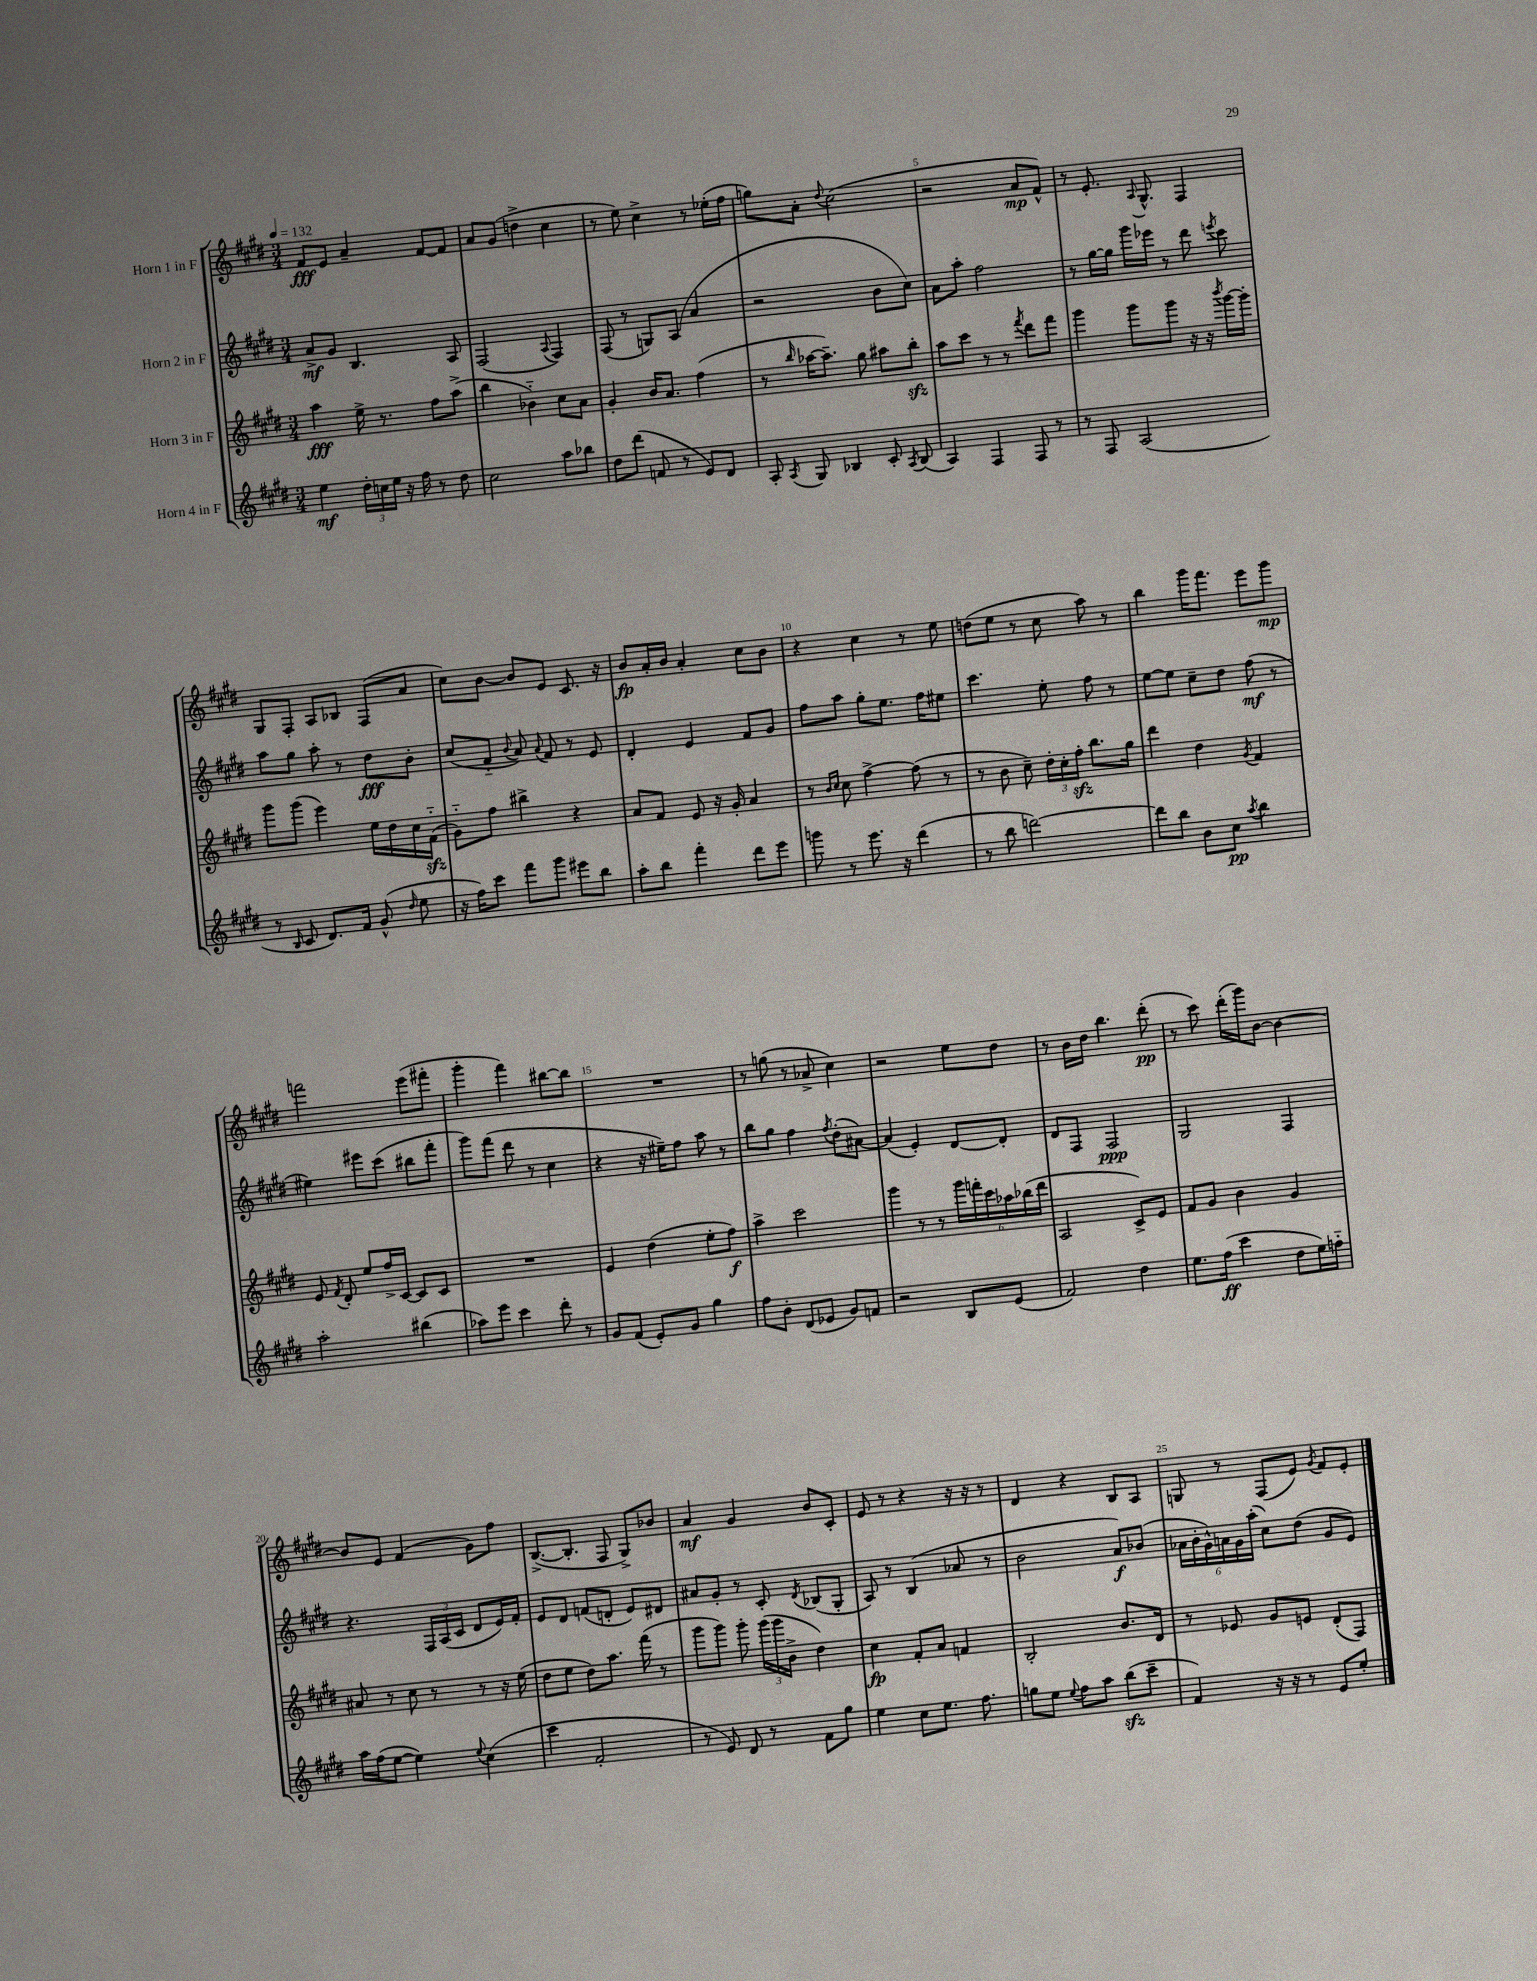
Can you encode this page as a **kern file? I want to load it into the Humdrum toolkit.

**kern	**kern	**kern	**kern
*staff4	*staff3	*staff2	*staff1
*clefG2	*clefG2	*clefG2	*clefG2
*k[f#c#g#d#]	*k[f#c#g#d#]	*k[f#c#g#d#]	*k[f#c#g#d#]
*M3/4	*M3/4	*M3/4	*M3/4
*MM132	*MM132	*MM132	*MM132
4ee\	4aa\	8a^/L	8f#/L
.	.	8g#/J	8e/J
24dd#'\LL	16ee^\	4.B/	4a~/
24cc\	.	.	.
.	8.r	.	.
24ee\JJ	.	.	.
16r	.	.	.
16ff#\	.	.	.
8r	8ff#\L	.	[8f#/L
8dd#\	(8aa^\J	8A/	8f#/]J
=	=	=	=
2cc#\	4bb\	(2F#/	8a/L
.	.	.	(8g#/J
.	4b-'~\)	.	4dd^\
.	.	8qqA/	.
8aa\L	8cc#\L	4F#/)	4cc#\
8bb-\J	8a\J	.	.
=	=	=	=
8dd#\L	4g#'/	(8F#/	8r
(8ddd#\J	.	8r	8ee\)
8f/	16b/LK	8G/L)	4cc#^\
.	8.a/J	.	.
8r	.	(8A/J	.
8e/L)	(4ff#\	4a/	8r
8d#/J	.	.	(16ee-'\LL
.	.	.	16ff#\JJ
=	=	=	=
8A'/	8r	2r	8gg\L)
8qA/	16qqbb/	.	.
8G#/	[16aa-\LK	.	8a'\J
.	8.aa-~\]J)	.	.
.	.	.	8qqdd#/
4B-/	.	.	(2cc#\
.	8gg#\	.	.
8c#'/	8aa#\L	8b\L	.
8qA/	.	.	.
(8B-/	8bb'\J	8cc#\J)	.
=	=	=	=
4A/)	8aa\L	8a\L	2r
.	8ccc#\J	8aa'\J	.
4F#/	8r	2ff#\	.
.	8r	.	.
.	8qfff#/	.	.
8F#/	8ddd#\L	.	8a/L
8r	8fff#\J	.	8f#^^/J)
=	=	=	=
8r	4ggg#\	8r	8r
8F#/	.	[16gg#\LL	8.e'/
.	.	16gg#\]JJ	.
(2A/	8ggg#\L	16ggg#\LL	.
.	.	.	8qqA/
.	.	16eee-\JJ	8.G#^^/
.	8ggg#\J	8r	.
.	16r	8ddd#\	4F#/
.	16r	.	.
.	8qbbb/	8qeee/	.
.	[16ggg#\LL	8ccc#\	.
.	16ggg#'\]JJ	.	.
=	=	=	=
8r	8ggg#\L	8aa\L	8G#/L
16qqB/	.	.	.
8c#/	(8ggg#\J	8gg#\J	8F#'/J
8.d#/L)	4eee\)	8aa'\	8A/L
.	.	8r	8B-/J
16f#/Jk	.	.	.
(8g#^^/	16ee\LL	8dd#\L	(8F#/L
.	16dd#\	.	.
16qqdd#/	.	.	.
8ee\	16cc#\	8b'\J	8a/J
.	(16f#'~\JJ	.	.
=	=	=	=
16r	8g#'~\L)	(8cc#/L	8cc#\L)
16ff#\LK)	.	.	.
8ccc#\J	8ff#\J	8f#'~/J	[8b\J
.	.	8qqb/	.
8fff#\L	4bb#^\	8a/)	8b/]L
.	.	8qqa/	.
8ggg#\J	.	8f#/	8e/J
8eee#\L	4r	8r	8.c#/
8bb\J	.	8e/	.
.	.	.	16r
=	=	=	=
8aa'\L	8a/L	4d#'/	8b/L
8bb\J	8f#/J	.	16a'/L
.	.	.	16b/JJ
4fff#'\	8e/	4e/	4a'/
.	16r	.	.
.	16g#'/	.	.
8ddd#\L	4a/	8f#/L	8cc#\L
8eee\J	.	8g#/J	8b\J
=	=	=	=
8ggg\	8r	8ff#\L	4r
.	16qqb/LL	.	.
.	16qqcc#/JJ	.	.
8r	8cc#\	8aa\J	.
8.eee\	[4ff#^\	8gg#'\L	4cc#\
.	.	8.ee\J	.
16r	.	.	.
(4ddd#\	(8ff#\]	.	8r
.	.	16ff#\LK	.
.	8r	8ee#\J	8ee\
=	=	=	=
8r	8r	4.ccc#\	(8dd\L
8bb\	8b\	.	8ee\J
[2ddd\)	8cc#~\)	.	8r
.	24dd#'\LL	8ee'\	8cc#\
.	24cc#'\	.	.
.	24ff#'\JJ	.	.
.	8.bb\L	8ff#\	8aa\)
.	.	8r	8r
.	16gg#\Jk	.	.
=	=	=	=
8ddd\]L	4ddd#\	[8ee\L	4bb\
8bb\J	.	8ee\]J	.
8b\L	4dd#\	8cc#~\L	16ggg#\LK
.	.	.	8.fff#\J
8cc#\J	.	8dd#\J	.
8qaa/	8qg#/	.	.
4bb\	4f#/	(8ff#\	8eee\L
.	.	8r	8ggg#\J
=	=	=	=
2aa'\	8e/	4ee#\)	2fff\
.	8qf#/	.	.
.	8d#'/	.	.
.	8ee/L	8eee#\L	.
.	16ff#^/L	(8ccc#\J	.
.	[16c#/JJ	.	.
(4bb#\	8c#/]L	8bb#\L	(8eee\L
.	8c#/J	8fff#'\J	8fff#'\J
=	=	=	=
8aa-\L)	2.r	8ggg#\L)	4ggg#'\
8eee\J	.	(8fff#\J	.
4ccc#\	.	8ddd#\	4fff#\)
.	.	8r	.
8ddd#'\	.	4cc#\	[8bb#\L
8r	.	.	8bb#\]J
=	=	=	=
8g#/L	4e/	4r	2.r
(8f#/J	.	.	.
8e'/L)	(4dd#\	16r	.
.	.	16ee#~\LK)	.
8g#/J	.	8ff#\J	.
4gg#\	8ee'\L	8aa\	.
.	8ff#\J)	8r	.
=	=	=	=
8ff#\L	4aa^\	8bb\L	8r
8b'\J	.	8gg#\J	(8gg\
(8d#/L	2ccc#\	4ff#\	8r
8e-/J	.	.	8a-^/
.	.	8qff#/	.
8g#/L)	.	(8dd#'\L	4cc#\)
8f/J	.	[8a#\J)	.
=	=	=	=
2r	4ggg#\	(4a#/]	2r
.	8r	4e'/)	.
.	8r	.	.
8B/L	24ggg#\LL	[8d#/L	8ee\L
.	24fff'\	.	.
.	24ccc#\	.	.
(8e/J	24aa-\	8d#'/]J	8dd#\J
.	(24bb-\	.	.
.	24ddd#\JJ	.	.
=	=	=	=
2f#/)	2A/	8d#/L	8r
.	.	8F#/J	16b\LL
.	.	.	16dd#\JJ
.	.	2F#/	4.bb\
4dd#\	8c#^/L)	.	.
.	8e/J	.	(8ddd#'\
=	=	=	=
8.ee\L	8f#/L	2G#/	8r
.	8g#/J	.	8ccc#\)
(16ff#\Jk	.	.	.
4ccc#\	4b\	.	(16ddd#'\LL
.	.	.	16ggg#\J)
.	.	.	[8b\J
8dd#\L	4g#/	4F#/	4b\_
16ee\L)	.	.	.
16ff'~\JJ	.	.	.
=	=	=	=
16aa\LL	8a#/	4.r	8b/]L
(16ff#\J	.	.	.
[8ee\J	8r	.	8e/J
4ee\])	8cc#\	.	(4f#/
.	8r	24F#/LL	.
.	.	(24A/	.
.	.	24c#/JJ	.
8qqee/	.	.	.
(4cc#\	8r	8d#/L	8g#\L)
.	16r	16e/L)	8ff#\J
.	(16ee\	16f#'/JJ	.
=	=	=	=
4ccc#\	8dd#\L	8e/L	([8.B^/L
.	8ee\J	8d#/J	.
.	.	.	8.B'/]J
2f#'/	8dd#\L)	(8f/L	.
.	8.aa\J	8d'/J	8F#/
.	.	8e/L)	8G#^/L)
.	(16fff#\	.	.
.	8r	8d#/J	8b-/J
=	=	=	=
8r	8ggg#\L	8a#/L	4a/
8e/)	8ggg#\J)	8g#'/J	.
8d#/	8ggg#'\	8r	4g#/
8r	(24ggg#\LL	8c#'/	.
.	24ggg#\	.	.
.	24b^\JJ	.	.
.	.	8qd#/	.
8f#\L	4dd#\)	(8B-/L	8b/L
8gg#\J	.	8G#'/J	8c#'/J
=	=	=	=
4ee\	4cc#\	8A/)	8e/
.	.	8r	8r
8cc#\L	8f#'/L	(4B/	4r
8.ee\J	8a/J	.	.
.	4f/	8a-/	16r
8.ff#\	.	.	16r
.	.	8r	8r
=	=	=	=
8gg\L	2B'/	2b\	4d#/
8ee\J	.	.	.
8qqee/	.	.	.
8ff#\L	.	.	4r
8aa\J	.	.	.
(8bb\L	8.b/L	8a/L)	8B/L
8ccc#~\J	.	(8b-/J	8A/J
.	16d#/Jk	.	.
=	=	=	=
4f#/)	8r	24a-\LL	8G/
.	.	24b'\	.
.	.	24g#^^\)	.
.	8e-/	24a\	8r
.	.	24g#\	.
.	.	(24aa'\JJ	.
16r	8g#/L	8cc#\L)	(8F#/L
16r	.	.	.
8r	8e/J	(8dd#\J	8e/J)
.	.	.	8qg#/
8e/L	(8d#'/L	8g#/L	8f#/L
8ee'/J	8F#/J)	8e/J)	8e'/J
==	==	==	==
*-	*-	*-	*-
